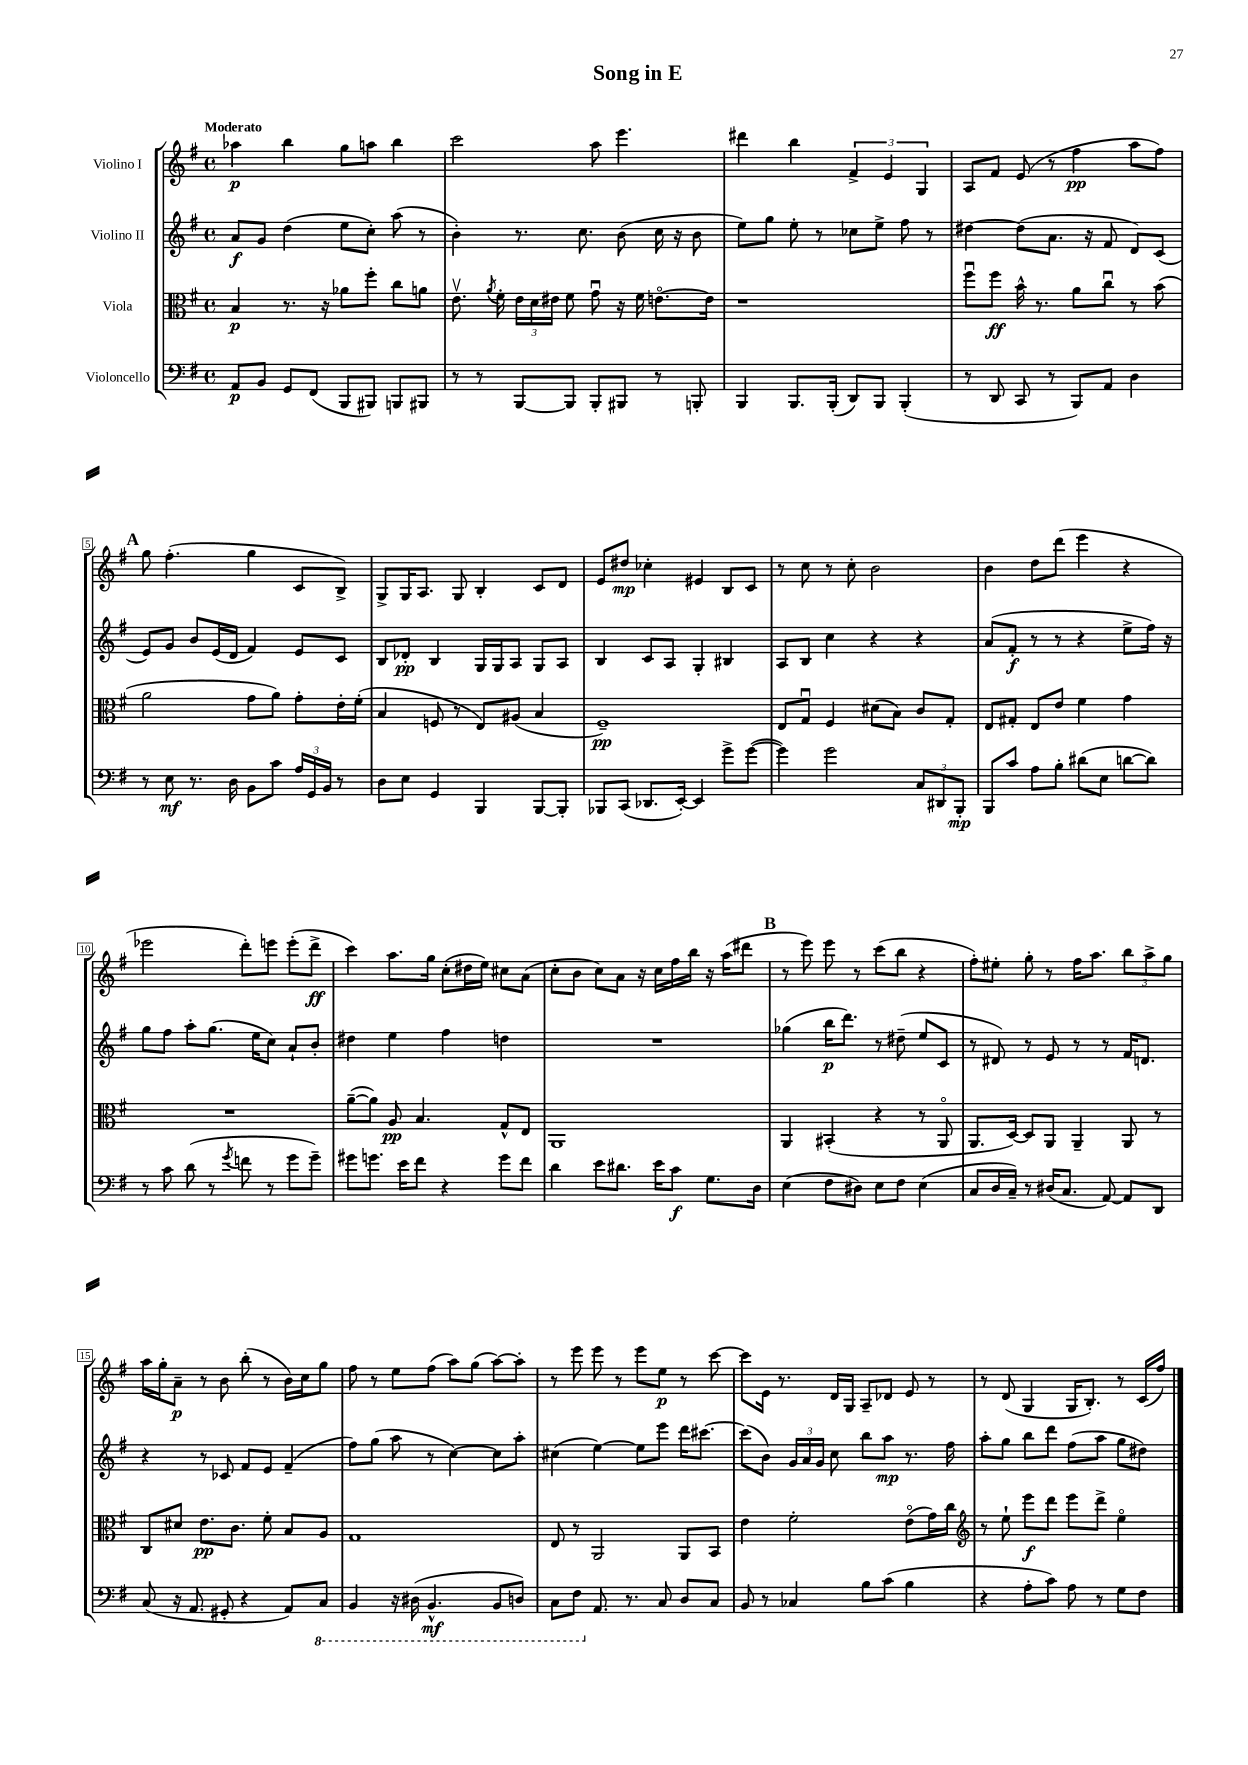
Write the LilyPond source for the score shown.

\header { title = "Song in E" }
<<
\new StaffGroup <<
\new Staff = "s0" \with { instrumentName = "Violino I" } {
    \clef treble \key g \major \defaultTimeSignature \time 4/4 \tempo "Moderato"
    \autoBeamOff aes''4\p b''4 g''8[ a''8] b''4 |
    c'''2 a''8 e'''4. |
    dis'''4 b''4 \tuplet 3/2 { fis'4-> e'4 g4 } |
    a8[ fis'8] e'8( r8 fis''4\pp a''8[ fis''8]) |
    \mark \markup { \bold "A" } g''8 fis''4.-.( g''4 c'8[ b8]->) |
    g8[-> g16 a8.] g8 b4-. c'8[ d'8] |
    e'8[ dis''8]\mp ces''4-. eis'4 b8[ c'8] |
    r8 c''8 r8 c''8-. b'2 |
    b'4 d''8[ d'''8]( e'''4 r4 |
    ees'''2 d'''8[-.) e'''8] e'''8[-.( d'''8]->\ff |
    c'''4) a''8.[ g''16] c''8[-.( dis''16 e''16]) cis''8[ a'8]( |
    c''8[-. b'8] c''8[) a'8] r16 c''16[ fis''16 b''16] r16 a''16[( dis'''8] |
    \mark \markup { \bold "B" } r8 e'''8) e'''8 r8 c'''8[( b''8] r4 |
    fis''8[-.) eis''8]-. g''8-. r8 fis''16[ a''8.] \tuplet 3/2 { b''8[ a''8-> g''8] } |
    a''16[ g''16-. a'8]--\p r8 b'8 b''8-.( r8 b'16[) c''16 g''8] |
    fis''8 r8 e''8[ fis''8]( a''8[) g''8]( a''8[~) a''8]-. |
    r8 e'''8 e'''8 r8 e'''8[ e''8]\p r8 c'''8~ |
    c'''8[ e'16] r8. d'16[ g16] a8[-- des'8] e'8 r8 |
    r8 d'8( g4 g16[ b8.]-.) r8 c'16[( fis''16]) \bar "|." |
}
\new Staff = "s1" \with { instrumentName = "Violino II" } {
    \clef treble \key g \major \defaultTimeSignature \time 4/4
    \autoBeamOff a'8[\f g'8] d''4( e''8[ c''8]-.) a''8( r8 |
    b'4-.) r8. c''8. b'8( c''16 r16 b'8 |
    e''8[) g''8] e''8-. r8 ces''8[ e''8]-> fis''8 r8 |
    dis''4~ dis''8[( a'8.] r16 fis'8 d'8[) c'8]( |
    \mark \markup { \bold "A" } e'8[) g'8] b'8[ e'16( d'16] fis'4) e'8[ c'8] |
    b8[ des'8]-.\pp b4 g16[ g16 a8] g8[ a8] |
    b4 c'8[ a8] g4-. bis4 |
    a8[ b8] c''4 r4 r4 |
    a'8[( fis'8]-.\f r8 r8 r4 e''8[-> fis''16]) r16 |
    g''8[ fis''8] a''8[-. g''8.]( e''16[ c''8]) a'8[-! b'8]-. |
    dis''4 e''4 fis''4 d''4 |
    R1 |
    \mark \markup { \bold "B" } ges''4( b''16[\p d'''8.]) r8 dis''8--( e''8[ c'8] |
    r8 dis'8) r8 e'8 r8 r8 fis'16[ d'8.] |
    r4 r8 ces'8 fis'8[ e'8] fis'4--( |
    fis''8[) g''8]( a''8 r8 c''4~) c''8[ a''8]-. |
    cis''4( e''4~) e''8[ e'''8] d'''16[ cis'''8.]~ |
    cis'''8[( b'8]) \tuplet 3/2 { g'16[ a'16 g'16] } c''8 b''8[ a''8]\mp r8. fis''16 |
    a''8[-. g''8] b''8[ d'''8] fis''8[( a''8] g''8[ dis''8]) \bar "|." |
}
\new Staff = "s2" \with { instrumentName = "Viola" } {
    \clef alto \key g \major \defaultTimeSignature \time 4/4
    \autoBeamOff b4\p r8. r16 aes'8[ fis''8]-. c''8[ a'8] |
    e'8.\upbow \acciaccatura { a'8 } fis'16-. \tuplet 3/2 { e'16[ d'16 eis'16] } fis'8 g'8\downbow r16 fis'16 e'8.[~\flageolet e'16] |
    r1 |
    fis''8[\downbow fis''8]\ff b'16-^ r8. a'8[ c''8]\downbow r8 b'8( |
    \mark \markup { \bold "A" } a'2 g'8[ a'8]) g'8[-. e'16-. fis'16]-.( |
    b4 f8 r8 e8[) ais8]( b4 |
    fis1--\pp) |
    e8[ g8]\downbow fis4 dis'8[( b8]) c'8[ g8]-. |
    e8[ gis8]-. e8[ e'8] fis'4 g'4 |
    R1 |
    a'8[~--( a'8]) a8\pp b4. g8[-^ e8] |
    a,1 |
    \mark \markup { \bold "B" } a,4 bis,4-.( r4 r8 a,8\flageolet |
    a,8.[ d16]~) d8[ a,8] a,4-- a,8 r8 |
    c8[ dis'8] e'8.[\pp c'8.] fis'8-. b8[ a8] |
    g1 |
    e8 r8 a,2 a,8[ b,8] |
    e'4 fis'2-. e'8[\flageolet( g'16) c''16] |
    \clef treble r8 e''8-! e'''8[\f d'''8] e'''8[ d'''8]-> e''4\flageolet \bar "|." |
}
\new Staff = "s3" \with { instrumentName = "Violoncello" } {
    \clef bass \key g \major \defaultTimeSignature \time 4/4
    \autoBeamOff a,8[\p b,8] g,8[ fis,8]( b,,8[ bis,,8]) b,,8[ bis,,8] |
    r8 r8 b,,8[~ b,,8] b,,8[-. bis,,8] r8 b,,8-. |
    b,,4 b,,8.[ b,,16]-.( d,8[) b,,8] b,,4-.( |
    r8 d,8 c,8 r8 b,,8[) a,8] d4 |
    \mark \markup { \bold "A" } r8 e8\mf r8. d16 b,8[ c'8] \tuplet 3/2 { a16[ g,16 b,16] } r8 |
    d8[ e8] g,4 b,,4 b,,8[~ b,,8]-. |
    bes,,8[ c,8]( des,8.[ e,16]~-.) e,4 g'8[-> g'8]~( |
    g'4) g'2 \tuplet 3/2 { c8[ dis,8 b,,8]-.\mp } |
    b,,8[ c'8] a8[ b8]-. dis'8[( e8] d'8[~ d'8]) |
    r8 c'8 d'8( r8 \acciaccatura { g'8 } f'8 r8 g'8[ g'8]--) |
    gis'8[ g'8.] e'16[ fis'8] r4 g'8[ fis'8] |
    d'4 e'8[ dis'8.] e'16[ c'8]\f g8.[ d16] |
    \mark \markup { \bold "B" } e4( fis8[ dis8]) e8[ fis8] e4( |
    c8[ d16 c16]--) r8 dis16[( c8.] a,8~) a,8[ d,8] |
    c8( r16 a,8. gis,8-. r4 a,8[) \ottava #-1 c,8] |
    b,,4 r16 dis,16( b,,4.-^\mf b,,8[ d,8]) |
    c,8[ fis,8] \ottava #0 a,8. r8. c8 d8[ c8] |
    b,8 r8 ces4 b8[ c'8]( b4 |
    r4 a8[-. c'8]) a8 r8 g8[ fis8] \bar "|." |
}
>>
>>
\layout { \context { \Score \override BarNumber.stencil = #(make-stencil-boxer 0.1 0.3 ly:text-interface::print) } }
